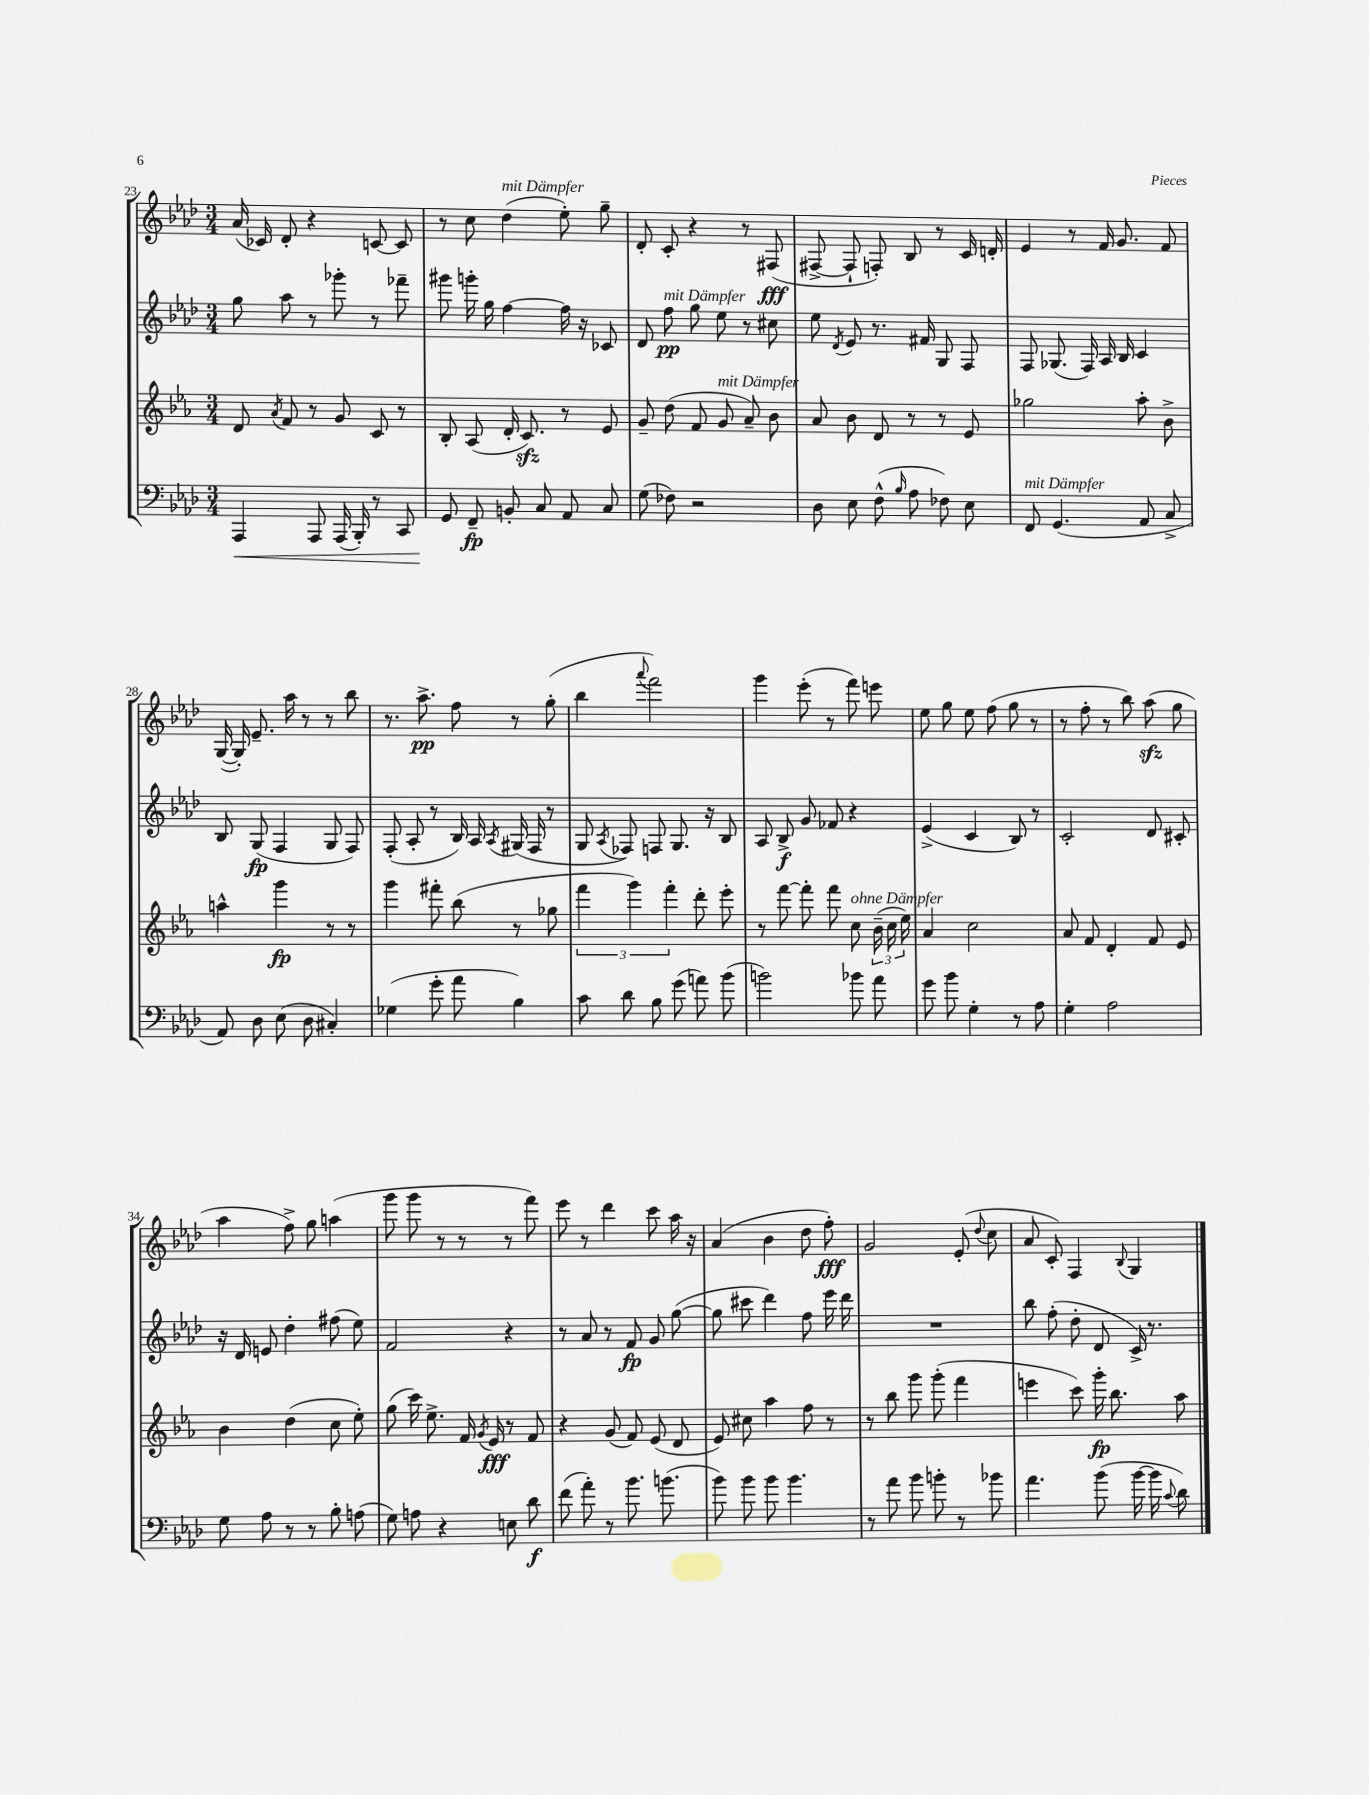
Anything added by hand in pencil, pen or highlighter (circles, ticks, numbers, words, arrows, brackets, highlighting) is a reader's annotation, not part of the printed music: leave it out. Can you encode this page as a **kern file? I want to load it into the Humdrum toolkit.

**kern	**dynam	**kern	**dynam	**kern	**dynam	**kern	**dynam
*part4	*part4	*part3	*part3	*part2	*part2	*part1	*part1
*staff4	*staff4	*staff3	*staff3	*staff2	*staff2	*staff1	*staff1
*clefF4	*	*clefG2	*	*clefG2	*	*clefG2	*
*k[b-e-a-d-]	*	*k[b-e-a-]	*	*k[b-e-a-d-]	*	*k[b-e-a-d-]	*
*M3/4	*	*M3/4	*	*M3/4	*	*M3/4	*
=23	=23	=23	=23	=23	=23	=23	=23
!	!LO:HP:b	!	!	!	!	!	!
4AAA-/	<	8d/	.	8gg\	.	(16a-/	.
.	.	.	.	.	.	16c-X/)	.
.	.	8qa-/	.	.	.	.	.
.	.	8f/	.	8aa-\	.	8d-'/	.
8AAA-/	.	8r	.	8r	.	4r	.
(16AAA-/	.	8g/	.	8ggg-X'\	.	.	.
16BBB-'/)	.	.	.	.	.	.	.
8r	.	8c/	.	8r	.	[8cn/	.
8CC/	.	8r	.	8fff-X~\	.	8c/]	.
=24	=24	=24	=24	=24	=24	=24	=24
8GG/	.	8B-'/	.	8ggg#X\	.	8r	.
8FF~/	[ fp	(8A-/	.	16gggn'\	.	8cc\	.
.	.	.	.	16gg\	.	.	.
!	!	!	!	!	!	!LO:TX:a:i:t=mit Dämpfer	!
8BBn'/	.	16d'/	.	[4ff\	.	(4dd-\	.
.	.	8.czz/)	.	.	.	.	.
8C/	.	.	.	.	.	.	.
8AA-/	.	8r	.	16ff\]	.	8ee-'\)	.
.	.	.	.	16r	.	.	.
8C/	.	8e-/	.	8c-X/	.	8gg~\	.
=25	=25	=25	=25	=25	=25	=25	=25
(8G\	.	8g~/	.	8d-/	.	8d-'/	.
!	!	!	!	!LO:TX:a:i:t=mit Dämpfer	!	!	!
8F-X\)	.	(8dd\	.	8ff\	pp	8c'/	.
2r	.	8f/	.	8gg\	.	4r	.
!	!	!LO:TX:a:i:t=mit Dämpfer	!	!	!	!	!
.	.	8g/	.	8ee-\	.	.	.
.	.	8a-~/)	.	8r	.	8r	.
.	.	8b-\	.	8cc#X\	.	(8F#X/	fff
=26	=26	=26	=26	=26	=26	=26	=26
8D-\	.	8a-/	.	8ee-\	.	[8F#X^/	.
.	.	.	.	8qd-/	.	.	.
8E-\	.	8b-\	.	8e-/	.	8F#`/]	.
(8F^^\	.	8d/	.	8.r	.	8Fn'/)	.
16qqB-/	.	.	.	.	.	.	.
8A-\	.	8r	.	.	.	8B-/	.
.	.	.	.	16f#X/	.	.	.
8F-X\)	.	8r	.	8G/	.	8r	.
8E-\	.	8e-/	.	8F/	.	16c/	.
.	.	.	.	.	.	16dn'/	.
=27	=27	=27	=27	=27	=27	=27	=27
!LO:TX:a:i:t=mit Dämpfer	!	!	!	!	!	!	!
8FF/	.	2gg-X\	.	8F/	.	4e-/	.
(4.GG/	.	.	.	(8.G-X/	.	.	.
.	.	.	.	.	.	8r	.
.	.	.	.	16F/)	.	.	.
.	.	.	.	16A-/	.	16f/	.
.	.	.	.	16B-/	.	8.g/	.
8AA-/	.	8aa-'\	.	4c/	.	.	.
8C^/	.	8b-^\	.	.	.	8f/	.
!!LO:LB:g=z
=28	=28	=28	=28	=28	=28	=28	=28
8AA-/)	.	4aan^^\	.	8B-/	.	([16G/	.
.	.	.	.	.	.	16G'/])	.
8D-\	.	.	.	(8G/	fp	8.e-~/	.
(8E-\	.	4ggg\	fp	4F/	.	.	.
.	.	.	.	.	.	16aa-\	.
8D-\	.	.	.	.	.	8r	.
4C#X'/)	.	8r	.	8G/	.	8r	.
.	.	8r	.	8F/)	.	8bb-\	.
=29	=29	=29	=29	=29	=29	=29	=29
(4G-X\	.	4ggg\	.	(8F'/	.	8.r	.
.	.	.	.	8A-'/	.	.	.
.	.	.	.	.	.	8.aa-^\	pp
8g'\	.	8fff#X'\	.	8r	.	.	.
8a-\	.	(8bb-\	.	16B-/)	.	8ff\	.
.	.	.	.	16A-/	.	.	.
.	.	.	.	8qA-/	.	.	.
4B-\)	.	8r	.	(16G#X/	.	8r	.
.	.	.	.	16F/	.	.	.
.	.	8gg-X\	.	8r	.	(8gg'\	.
=30	=30	=30	=30	=30	=30	=30	=30
8c\	.	6fff\	.	8G/	.	4bb-\	.
.	.	.	.	8qA-/	.	.	.
8d-\	.	.	.	8F-X/)	.	.	.
.	.	6ggg\)	.	.	.	.	.
.	.	.	.	.	.	8qqaaa-/	.
8B-\	.	.	.	8Fn/	.	2fff\)	.
.	.	6fff'\	.	.	.	.	.
(8g\	.	.	.	8.G/	.	.	.
8an\)	.	8ddd'\	.	.	.	.	.
.	.	.	.	16r	.	.	.
(8b-\	.	8eee-'\	.	8B-/	.	.	.
=31	=31	=31	=31	=31	=31	=31	=31
2bn\)	.	8r	.	8A-/	.	4ggg\	.
.	.	[8fff\	.	8B-^/	f	.	.
.	.	8fff'\]	.	8g/	.	(8eee-'\	.
.	.	8fff\	.	8f-X/	.	8r	.
!	!	!LO:TX:a:i:t=ohne Dämpfer	!	!	!	!	!
8b-X\	.	8cc\	.	4r	.	8fff\)	.
8a-\	.	(24b-~\	.	.	.	8eeen\	.
.	.	24cc\	.	.	.	.	.
.	.	24ee-\)	.	.	.	.	.
=32	=32	=32	=32	=32	=32	=32	=32
8g\	.	4a-/	.	(4e-^/	.	8ee-\	.
8b-\	.	.	.	.	.	8gg\	.
4G'\	.	2cc\	.	4c/	.	8ee-\	.
.	.	.	.	.	.	(8ff\	.
8r	.	.	.	8B-/)	.	8gg\	.
8A-\	.	.	.	8r	.	8r	.
=33	=33	=33	=33	=33	=33	=33	=33
4G'\	.	8a-/	.	2c'/	.	8r	.
.	.	8f/	.	.	.	8ff'\	.
2A-\	.	4d'/	.	.	.	8r	.
.	.	.	.	.	.	8bb-\)	.
.	.	8f/	.	8d-/	.	(8aa-zz\	.
.	.	8e-/	.	8c#X'/	.	8gg\	.
!!LO:LB:g=z
=34	=34	=34	=34	=34	=34	=34	=34
8G\	.	4b-\	.	16r	.	4aa-\	.
.	.	.	.	16d-/	.	.	.
8A-\	.	.	.	8en/	.	.	.
8r	.	(4dd\	.	4dd-'\	.	8ff^\)	.
8r	.	.	.	.	.	8gg\	.
8B-'\	.	8cc\	.	(8ff#X\	.	(4aan\	.
(8An\	.	8ee-'\)	.	8ee-\)	.	.	.
=35	=35	=35	=35	=35	=35	=35	=35
8G\)	.	(8gg\	.	2f/	.	8ggg\	.
8An\	.	16ccc\)	.	.	.	8ggg\	.
.	.	8.ee-^\	.	.	.	.	.
4r	.	.	.	.	.	8r	.
.	.	16f/	.	.	.	8r	.
.	.	8qg/	.	.	.	.	.
.	.	16e-/	fff	.	.	.	.
8En\	.	8r	.	4r	.	8r	.
8d-\	f	8f/	.	.	.	8fff\)	.
=36	=36	=36	=36	=36	=36	=36	=36
(8f\	.	4r	.	8r	.	8eee-\	.
8a-'\)	.	.	.	8a-/	.	8r	.
8r	.	(8g/	.	8r	.	4ddd-\	.
8.b-\	.	8f/)	.	8f/	fp	.	.
.	.	(8e-/	.	8g/	.	8ccc\	.
(8.bn\	.	.	.	.	.	.	.
.	.	8d/	.	([8gg\	.	16aa-\	.
.	.	.	.	.	.	16r	.
=37	=37	=37	=37	=37	=37	=37	=37
8b-\)	.	8e-/)	.	8gg\]	.	(4a-/	.
8b-\	.	8cc#X\	.	8ccc#X\	.	.	.
8b-\	.	4aa-\	.	4ddd-\)	.	4b-\	.
4.b-\	.	.	.	.	.	.	.
.	.	8ff\	.	8ff\	.	8dd-\	.
.	.	8r	.	16eee-\	.	8ff'\)	fff
.	.	.	.	16ddd-\	.	.	.
=38	=38	=38	=38	=38	=38	=38	=38
8r	.	8r	.	2.r	.	2g/	.
8a-\	.	8bb-\	.	.	.	.	.
8b-\	.	8ggg\	.	.	.	.	.
8bn'\	.	(8ggg'\	.	.	.	.	.
8r	.	4fff\	.	.	.	(8e-'/	.
.	.	.	.	.	.	8qqdd-/	.
8b-X\	.	.	.	.	.	8cc\	.
=39	=39	=39	=39	=39	=39	=39	=39
4.a-\	.	4eeen\	.	8bb-\	.	8a-/	.
.	.	.	.	(8ff'\	.	8c'/)	.
.	.	8ccc\)	.	8dd-'\	.	4F/	.
(8b-\	.	16ggg'\	fp	8d-/	.	.	.
.	.	8.bb-\	.	.	.	.	.
.	.	.	.	.	.	8qqB-/	.
[16b-\	.	.	.	16c^/)	.	4G/	.
16b-\]	.	.	.	8.r	.	.	.
8qqc/	.	.	.	.	.	.	.
8d-\)	.	8aa-\	.	.	.	.	.
==	==	==	==	==	==	==	==
*-	*-	*-	*-	*-	*-	*-	*-
